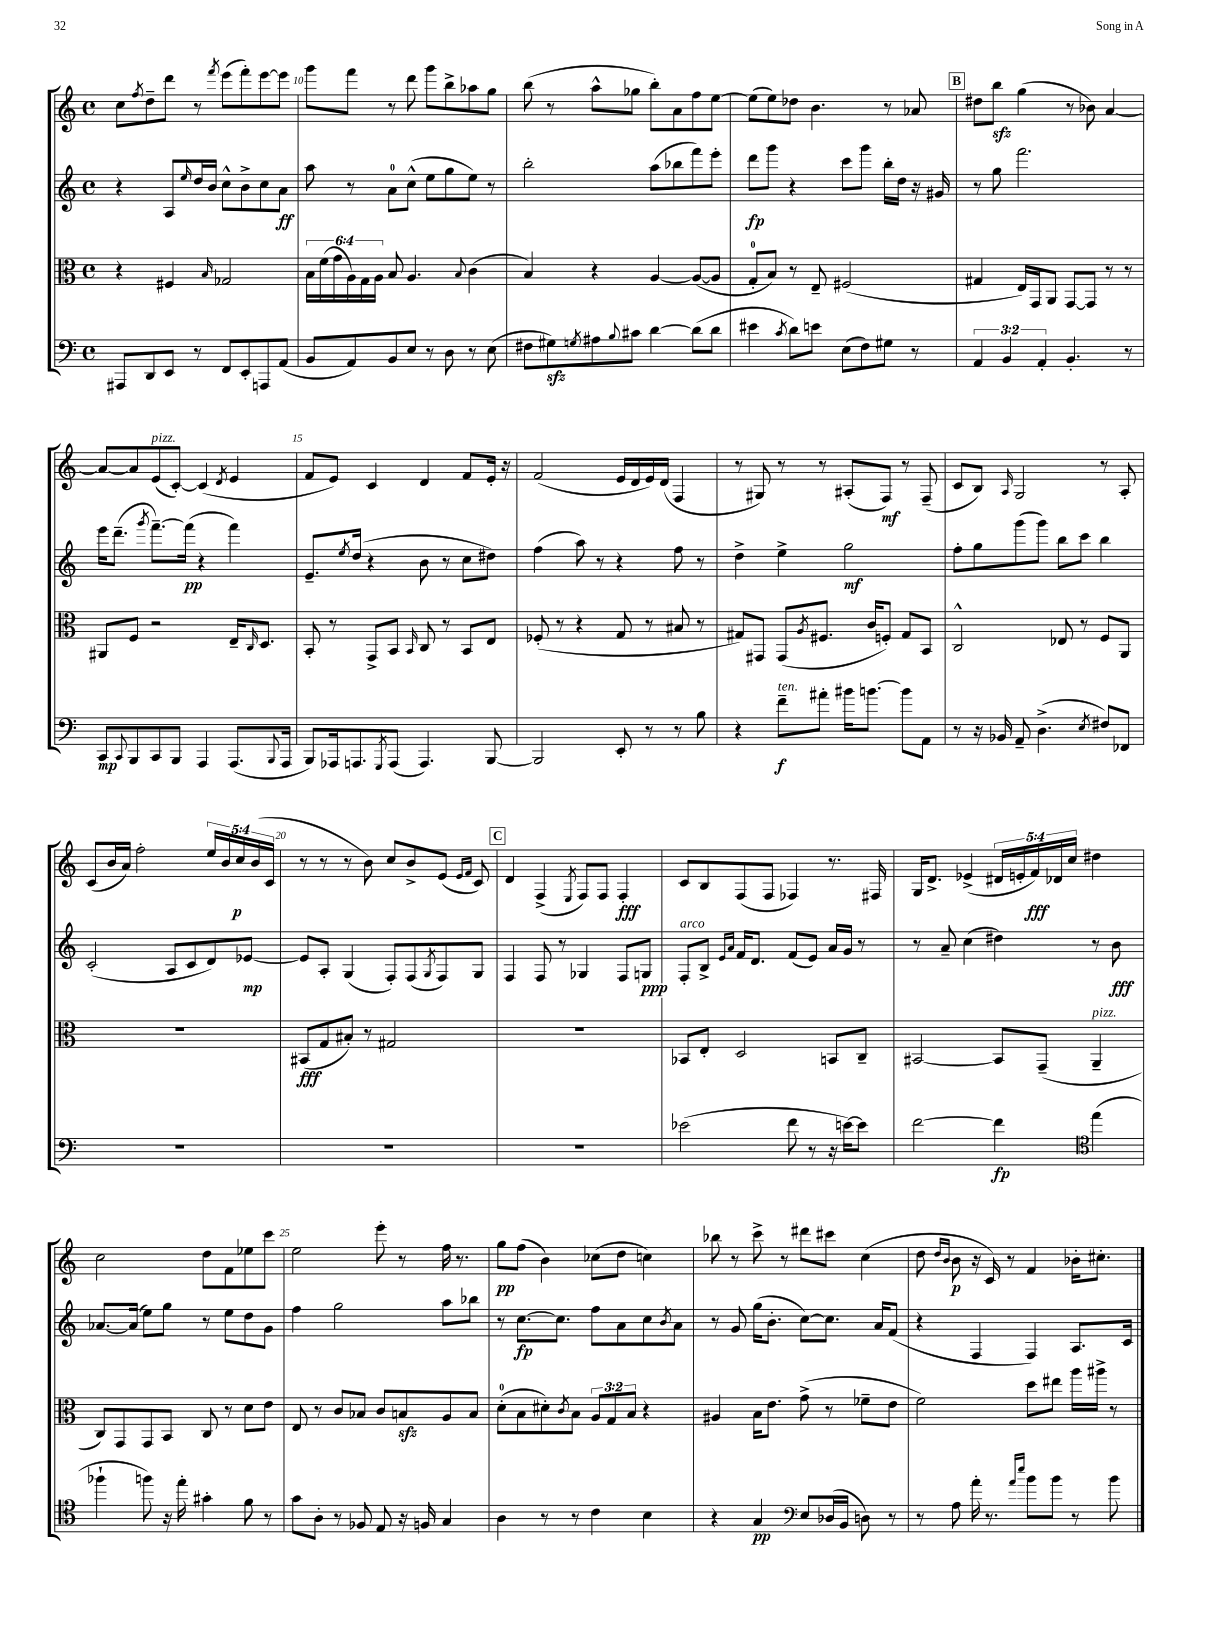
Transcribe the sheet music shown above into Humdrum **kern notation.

**kern	**kern	**kern	**kern
*staff4	*staff3	*staff2	*staff1
*clefF4	*clefC3	*clefG2	*clefG2
*k[]	*k[]	*k[]	*k[]
*M4/4	*M4/4	*M4/4	*M4/4
*met(c)	*met(c)	*met(c)	*met(c)
8AAA#	4r	4r	8cc
.	.	.	8qff
8DD	.	.	8dd~
8EE	4F#	8A	8ddd
.	.	16qqee	.
8r	.	16dd	8r
.	.	16b	.
.	16qqB	.	8qfff
8FF	2G-	8cc^^	(8eee
8EE'	.	8b^	8fff')
8AAA	.	8cc	[8eee
(8AA	.	8a	8eee]
=	=	=	=
8BB	24B	8aa	8ggg
.	(24f	.	.
.	24g	.	.
8AA)	24A)	8r	8fff
.	24G	.	.
.	24A	.	.
8BB	8B	8a	8r
8E	4.A	(8cc^^	8ddd
8r	.	8ee	8ggg
8D	.	8gg	8bb^
.	8qqB	.	.
8r	(4c	8ee)	8aa-
(8E	.	8r	8gg
=	=	=	=
8F#	4B)	2bb'	(8bb
8G#)	.	.	8r
8qG	.	.	.
8A#	4r	.	8aa^^
8qqB	.	.	.
8c#	.	.	8gg-
[4d	[4A	(8aa	8bb')
.	.	8bb-	8a
(8d]	(8A_	8fff)	8ff
8d	8A]	8eee'	[8ee
=	=	=	=
4e#	8G'	8ddd	(8ee]
.	8B)	8ggg	8ee)
8qc	.	.	.
8d)	8r	4r	8dd-
8e	8E~	.	4.b
(8E	(2F#	8ccc	.
8F)	.	8ggg	.
8G#	.	16bb'	8r
.	.	16dd	.
8r	.	16r	8a-
.	.	16g#	.
=	=	=	=
6AA	4G#	8r	8dd#
.	.	8gg	8bb
6BB	.	.	.
.	16E)	2.fff	(4gg
.	16GG	.	.
6AA'	.	.	.
.	8AA	.	.
4.BB'	[8GG	.	8r
.	8GG]	.	8b-)
.	8r	.	[4a
8r	8r	.	.
=	=	=	=
8CC	8AA#	16eee	8a_
.	.	(8.ddd~	.
8qqCC	.	.	.
8BBB	8F	.	8a]
.	.	8qggg	.
8CC	2r	[8.fff~)	(8e
8BBB	.	.	[8c')
.	.	(16fff]	.
4AAA	.	4r	(4c]
.	.	.	8qd
(8.AAA	16E~	4fff)	4e
.	16qqC	.	.
.	8.D	.	.
8qqBBB	.	.	.
16AAA	.	.	.
=	=	=	=
8BBB)	8BB'	8.e~	8f
16AAA-	8r	.	8e)
.	.	8qee	.
8.AAA	.	(16dd	.
.	8GG^	4r	4c
8qGGG	.	.	.
(8AAA	8BB	.	.
.	16qqBB	.	.
4.AAA)	8C	8b	4d
.	8r	8r	.
.	8BB	8cc	8f
[8BBB	8E	8dd#)	16e'
.	.	.	16r
=	=	=	=
2BBB]	(8F-'	(4ff	(2f
.	8r	.	.
.	4r	8aa)	.
.	.	8r	.
8EE'	8G	4r	16e
.	.	.	16d
8r	8r	.	16e)
.	.	.	(16d
8r	8B#	8ff	4F
8B	8r	8r	.
=	=	=	=
4r	8G#)	4dd^	8r
.	8GG#	.	8G#)
8f~	(8GG#	4ee^	8r
.	8qA	.	.
8a#'	8.F#	.	8r
16b#	.	2gg	(8A#'
[8.b	16c	.	.
.	8F')	.	8F)
8b]	8G#	.	8r
8AA	8BB	.	(8F~
=	=	=	=
8r	2C^^	8ff'	8c
16r	.	8gg	8B)
16BB-	.	.	.
.	.	.	16qqA
8AA~	.	(8ggg	2G
(4.D^	.	8ggg)	.
.	8E-	8bb	.
.	8r	8ccc	.
8qE	.	.	.
8F#)	8F	4bb	8r
8FF-	8AA	.	8A'
=	=	=	=
1r	1r	(2c'	(8c
.	.	.	16b
.	.	.	16a)
.	.	.	2ff'
.	.	8A	.
.	.	8c	.
.	.	8d)	20ee
.	.	.	20b
.	.	.	20cc
.	.	[8e-	.
.	.	.	(20b
.	.	.	20c
=	=	=	=
1r	(8BB#	8e-]	8r
.	8G	8A'	8r
.	8B#')	(4G	8r
.	8r	.	8b)
.	2G#	8F')	8cc
.	.	(8F	8b^
.	.	8qG	.
.	.	8F)	(8e
.	.	.	16qqe
.	.	.	16qqf
.	.	8G	8c)
=	=	=	=
1r	1r	4F	4d
.	.	8F	(4F^
.	.	8r	.
.	.	.	8qE
.	.	4G-	8F)
.	.	.	8F
.	.	8F	4F'
.	.	8G	.
=	=	=	=
(2e-	8BB-	8F'	8c
.	8E'	8B^	8B
.	.	16qqe	.
.	.	16qqa	.
.	2D	16f	(8F
.	.	8.d	.
.	.	.	8F
8f	.	(8f	4F-)
8r	.	8e)	.
16r	8BB	16a	8.r
[16e)	.	16g	.
8e]	8C~	8r	.
.	.	.	16F#
=	=	=	=
[2f	[2BB#	8r	16G
.	.	.	8.d^
.	.	8a~	.
.	.	(4cc	(4e-^
4f]	8BB#]	4dd#)	20d#
.	.	.	20e'
.	.	.	20f)
.	(8GG~	.	.
.	.	.	20d-
.	.	.	20cc
*clefC4	*	*	*
(4ee	4AA~	8r	4dd#
.	.	8b	.
=	=	=	=
4ff-`	8C)	[8.a-	2cc
.	8GG	.	.
.	.	(16a-]	.
8ff)	8GG	8ee)	.
16r	8BB	8gg	.
16ee'	.	.	.
4g#'	8C	8r	8dd
.	8r	8ee	8f
8f	8d	8dd	8ee-
8r	8e	8g	8ccc
=	=	=	=
8g	8E	4ff	2ee
8A'	8r	.	.
8r	8c	2gg	.
8F-	8B-	.	.
8E	8c	.	8eee'
16r	8B	.	8r
16F	.	.	.
4G	8A	8aa	16ff
.	.	.	8.r
.	8B	8bb-	.
=	=	=	=
4A	(8d'	8r	8gg
.	8B	[8.cc	(8ff
8r	8d#')	.	4b)
.	.	8.cc]	.
.	8qc	.	.
8r	8B	.	.
4c	12A	8ff	(8cc-
.	12G	.	.
.	.	8a	8dd
.	12B	.	.
4B	4r	8cc	4cc)
.	.	8qb	.
.	.	8a	.
=	=	=	=
4r	4A#	8r	8bb-
.	.	8g	8r
4G	16B	(16gg	8ccc^
.	8.e	8.b'	.
.	.	.	8r
*clefF4	*	*	*
8E	(8g^	[8cc)	8ddd#
(16D-	8r	8.cc]	8ccc#
16BB	.	.	.
8D)	8f-~	.	(4cc
.	.	16a	.
8r	8e	(8f	.
=	=	=	=
8r	2f)	4r	8dd
.	.	.	16qqdd
.	.	.	16qqb
8A	.	.	8b
16a'	.	4F	16r
8.r	.	.	16c)
.	.	.	8r
16qqa	.	.	.
16qqee	.	.	.
8b	8dd	4F)	4f
8b	8ee#	.	.
8r	16aa	8.A	16b-'
.	16aa#^	.	8.cc#'
8b	8r	.	.
.	.	16c	.
==	==	==	==
*-	*-	*-	*-
